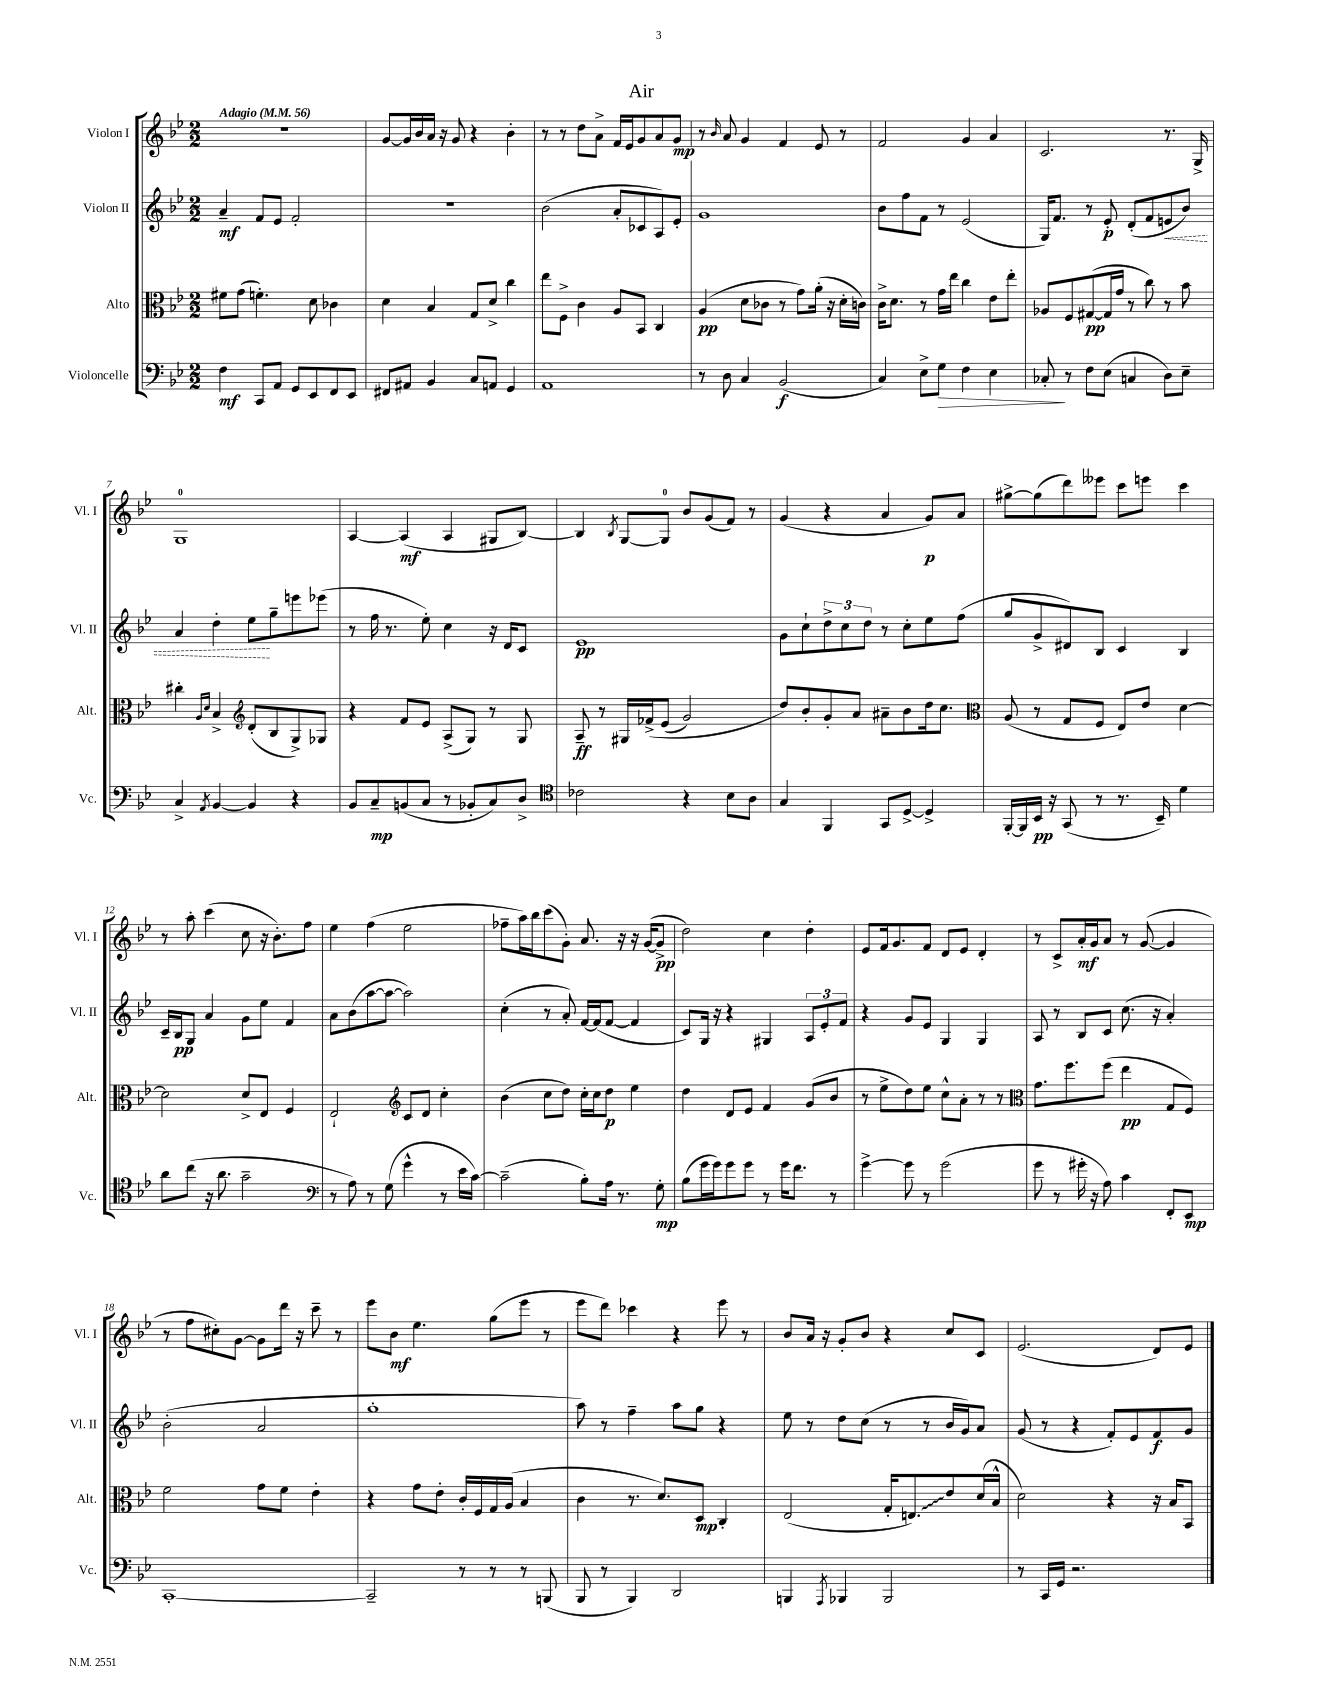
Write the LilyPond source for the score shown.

\header { title = "Air" }
<<
\new StaffGroup <<
\new Staff = "s0" \with { instrumentName = "Violon I" shortInstrumentName = "Vl. I" } {
    \clef treble \key bes \major \numericTimeSignature \time 2/2 \tempo "Adagio" 4 = 56
    r1 |
    g'8~ g'16 bes'16 a'16 r16 g'8 r4 bes'4-. |
    r8 r8 d''8 a'8-> f'16 ees'16 g'8 a'8 g'8\mp |
    r8 \grace { bes'16 } a'8 g'4 f'4 ees'8 r8 |
    f'2 g'4 a'4 |
    c'2. r8. g16-> |
    g1-0 |
    a4~ a4\mf( a4 gis8 bes8~) |
    bes4 \acciaccatura { bes8 } g8~ g8-0 bes'8 g'8( f'8) r8 |
    g'4( r4 a'4 g'8\p) a'8 |
    gis''8~-> gis''8( d'''8) eeses'''8 c'''8 e'''8 c'''4 |
    r8 a''8-. c'''4( c''8 r16 bes'8.-.) f''8 |
    ees''4 f''4( ees''2 |
    fes''8-- a''16) bes''16 c'''8( g'8-.) a'8. r16 r16 g'16~( g'8->\pp |
    d''2) c''4 d''4-. |
    ees'8 f'16 g'8. f'8 d'8 ees'8 d'4-. |
    r8 c'8-> a'16-.\mf g'16 a'8 r8 g'8~( g'4 |
    r8 f''8 cis''8-.) g'8~ g'8 d'''16 r16 c'''8-- r8 |
    ees'''8 bes'8\mf ees''4. g''8( ees'''8 r8 |
    ees'''8 d'''8) ces'''4 r4 ees'''8 r8 |
    bes'8 a'16 r16 g'8-. bes'8 r4 c''8 c'8 |
    ees'2.( d'8) ees'8 \bar "|." |
}
\new Staff = "s1" \with { instrumentName = "Violon II" shortInstrumentName = "Vl. II" } {
    \clef treble \key bes \major \numericTimeSignature \time 2/2
    a'4--\mf f'8 ees'8 f'2-. |
    R1 |
    bes'2( a'8-. ces'8 a8) ees'8-. |
    g'1 |
    bes'8 f''8 f'8 r8 ees'2( |
    g16) f'8. r8 ees'8-.\p d'8-.( f'8 \once \override Hairpin.style = #'dashed-line e'8\< bes'8) |
    a'4 d''4-. ees''8\! g''8-- e'''8 ees'''8( |
    r8 f''16 r8. ees''8-.) c''4 r16 d'16 c'8 |
    ees'1\pp |
    g'8 c''8-! \tuplet 3/2 { d''8-> c''8 d''8 } r8 c''8-. ees''8 f''8( |
    g''8 g'8-> dis'8) bes8 c'4 bes4 |
    c'16-- bes16\pp g8 a'4 g'8 ees''8 f'4 |
    a'8 bes'8( a''8~ a''8~ a''2) |
    c''4-.( r8 a'8-.) f'16~ f'16( f'8~ f'4 |
    c'8) g16 r16 r4 gis4 \tuplet 3/2 { a8 ees'8-. f'8 } |
    r4 g'8 ees'8 g4 g4 |
    a8 r8 bes8 c'8 c''8.( r16 a'4-.) |
    bes'2-.( a'2 |
    g''1-. |
    a''8) r8 f''4-- a''8 g''8 r4 |
    ees''8 r8 d''8 c''8( r8 r8 bes'16 g'16) a'8 |
    g'8( r8 r4 f'8-.) ees'8 f'8\f g'8 \bar "|." |
}
\new Staff = "s2" \with { instrumentName = "Alto" shortInstrumentName = "Alt." } {
    \clef alto \key bes \major \numericTimeSignature \time 2/2
    fis'8 g'8( f'4.-.) d'8 ces'4 |
    d'4 bes4 g8 d'8-> c''4 |
    ees''8 f8-> c'4 a8 bes,8 c4 |
    a4\pp( d'8 ces'8 r8 g'8) a'16-.( r16 d'16-. c'16) |
    c'16-> d'8. r8 g'16 ees''16 c''4 ees'8 ees''8-. |
    aes8 f8 gis8~\pp( gis16 g'16 r8 c''8) r8 bes'8 |
    cis''4-. \grace { a16 d'16 } bes4-> \clef treble d'8-.( bes8 g8->) ges8 |
    r4 f'8 ees'8 a8->( g8) r8 g8 |
    a8--\ff r8 gis16 fes'16->\( ees'8( g'2) |
    d''8\) bes'8-. g'8-. a'8 ais'8-- bes'8 d''16 c''8. |
    \clef alto a8( r8 g8 f8 ees8) ees'8 d'4~ |
    d'2 d'8-> ees8 f4 |
    ees2-! \clef treble c'8 d'8 c''4-. |
    bes'4( c''8 d''8) c''16-. c''16 d''8\p ees''4 |
    d''4 d'8 ees'8 f'4 g'8( bes'8 |
    r8 ees''8-> d''8) ees''8 c''8-^ a'8-. r8 r8 |
    \clef alto g'8. f''8. f''8( ees''4\pp g8 f8) |
    f'2 g'8 f'8 ees'4-. |
    r4 g'8 ees'8-. c'16-. f16 g16 a16( bes4 |
    c'4 r8. d'8.) d8\mp c4-. |
    ees2( g16-. \once \override Glissando.style = #'zigzag e8.\glissando) ees'8 d'16( bes16-^ |
    d'2) r4 r16 bes16 bes,8 \bar "|." |
}
\new Staff = "s3" \with { instrumentName = "Violoncelle" shortInstrumentName = "Vc." } {
    \clef bass \key bes \major \numericTimeSignature \time 2/2
    f4\mf c,8 a,8 g,8 ees,8 f,8 ees,8 |
    fis,8 ais,8 bes,4 c8 a,8 g,4 |
    a,1 |
    r8 d8 c4 bes,2\f( |
    c4) ees8-> g8\> f4 ees4 |
    ces8-.\! r8 f8 ees8( c4 d8) ees8-- |
    c4-> \acciaccatura { a,8 } bes,4~ bes,4 r4 |
    bes,8 c8--\mp b,8( c8 r8 bes,8-. c8) d8-> |
    \clef tenor ces'2 r4 bes8 a8 |
    g4 f,4 g,8 d8~-> d4-> |
    f,16~-. f,16 bes,16\pp r16 g,8( r8 r8. bes,16--) d'4 |
    a'8 c''8( r16 a'8. g'2-- |
    \clef bass r8 a8) r8 g8( g'4-^ r8 ees'16 c'16~) |
    c'2--( bes8-.) a16 r8. g8-.\mp |
    bes8( g'16 g'16) g'8 g'8 r8 g'16 f'8. r8 |
    g'4~-> g'8 r8 g'2( |
    g'8 r8 gis'16-. r16 a8) c'4 f,8-. ees,8\mp |
    c,1~-. |
    c,2-- r8 r8 r8 b,,8( |
    bes,,8 r8 bes,,4) d,2 |
    b,,4 \acciaccatura { a,,8 } bes,,4 bes,,2 |
    r8 c,16 g,16 r2. \bar "|." |
}
>>
>>
